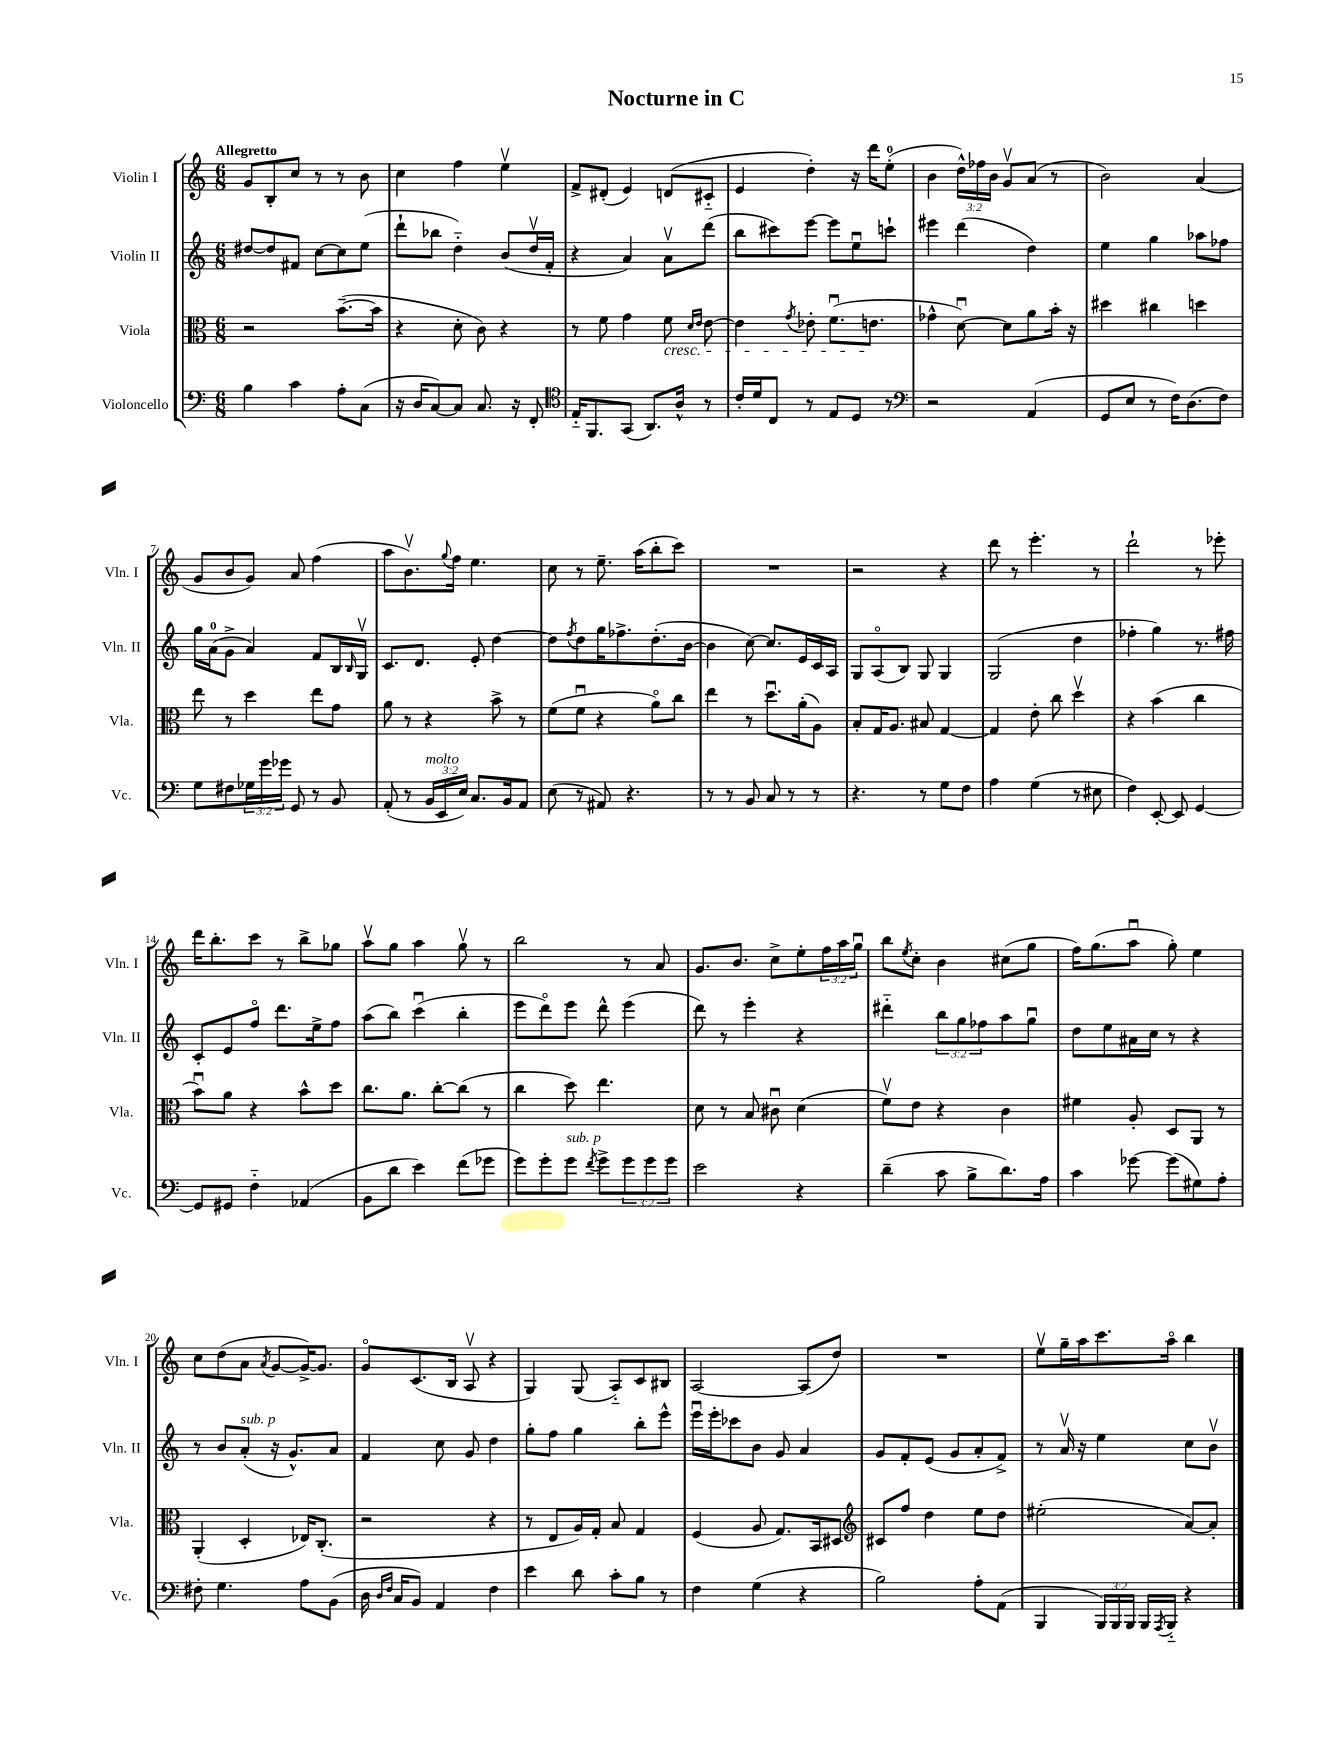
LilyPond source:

\header { title = "Nocturne in C" }
<<
\new StaffGroup <<
\new Staff = "s0" \with { instrumentName = "Violin I" shortInstrumentName = "Vln. I" } {
    \clef treble \key c \major \numericTimeSignature \time 6/8 \override Staff.TupletNumber.text = #tuplet-number::calc-fraction-text \tempo "Allegretto"
    g'8 b8-. c''8 r8 r8 b'8 |
    c''4 f''4 e''4\upbow |
    f'8-> dis'8-.( e'4) d'8( cis'8-_ |
    e'4 d''4-.) r16 d'''16 e''8-0-.( |
    b'4 \tuplet 3/2 { d''16-^) fes''16 b'16 } g'8\upbow a'8( r8 |
    b'2) a'4( |
    g'8 b'8 g'8) a'8 f''4( |
    a''8 b'8.\upbow) \appoggiatura { g''8 } f''16 e''4. |
    c''8 r8 e''8.-- a''16( b''8-. c'''8) |
    R2. |
    r2 r4 |
    d'''8 r8 e'''4.-. r8 |
    d'''2-! r8 ees'''8-. |
    d'''16 b''8.-. c'''8 r8 b''8-> ges''8 |
    a''8\upbow g''8 a''4 g''8\upbow r8 |
    b''2 r8 a'8 |
    g'8. b'8. c''8-> e''8-. \tuplet 3/2 { f''16 a''16 g''16\downbow } |
    b''8 \acciaccatura { e''8 } c''8-. b'4 cis''8( g''8 |
    f''16) g''8.( a''8\downbow g''8-.) e''4 |
    c''8 d''8( a'8 \acciaccatura { a'8 } g'8~ g'16~->) g'8. |
    g'8\flageolet c'8.( b16 a8\upbow r4 |
    g4) g8( a8-_) c'8 bis8 |
    a2~ a8( d''8) |
    R2. |
    e''8\upbow g''16-- a''16 c'''8. a''16\flageolet b''4 \bar "|." |
}
\new Staff = "s1" \with { instrumentName = "Violin II" shortInstrumentName = "Vln. II" } {
    \clef treble \key c \major \numericTimeSignature \time 6/8 \override Staff.TupletNumber.text = #tuplet-number::calc-fraction-text
    dis''8~ dis''8 fis'8 c''8~ c''8 e''8( |
    d'''8-! bes''8 d''4-_) b'8( d''16\upbow f'16-. |
    r4 a'4) a'8\upbow d'''8( |
    b''8 cis'''8) e'''8~ e'''8 e''8\downbow c'''8-! |
    eis'''4 d'''4( d''4) |
    e''4 g''4 aes''8 fes''8 |
    g''16 a'16-0( g'8-> a'4) f'8 b16 \grace { b16 } g16\upbow |
    c'8. d'8. e'8-. d''4~ |
    d''8 \acciaccatura { f''8 } d''8 g''16 fes''8.-> d''8.-.( b'16~ |
    b'4 c''8~) c''8. e'16 c'16 a16 |
    g8 a8\flageolet( b8) g8 g4 |
    g2( d''4 |
    fes''4-. g''4) r8. fis''16 |
    c'8-. e'8 f''8\flageolet d'''8. e''16-> f''8 |
    a''8( b''8) c'''4\downbow( b''4-. |
    e'''8 d'''8\flageolet) e'''8 d'''8-^ e'''4( |
    d'''8) r8 e'''4-. r4 |
    dis'''4-_ \tuplet 3/2 { b''8 g''8 fes''8 } a''8 g''8\downbow |
    d''8 e''8 ais'16 c''16 r8 r4 |
    r8 b'8 a'8-.^\markup { \italic "sub. p" }( r16 g'8.-^) a'8 |
    f'4 c''8 g'8 d''4 |
    g''8-. f''8 g''4 b''8-. e'''8-^ |
    e'''16\downbow e'''16-. ces'''8 b'8 g'8 a'4 |
    g'8 f'8-. e'8( g'8 a'8-. f'8->) |
    r8 a'16\upbow r16 e''4 c''8 b'8\upbow \bar "|." |
}
\new Staff = "s2" \with { instrumentName = "Viola" shortInstrumentName = "Vla." } {
    \clef alto \key c \major \numericTimeSignature \time 6/8
    r2 b'8.~--( b'16 |
    r4 d'8-. c'8) r4 |
    r8 f'8 g'4 f'8\cresc \grace { d'16 e'16 } e'8~ |
    e'4 \acciaccatura { g'8 } ees'8-. f'8.\downbow( e'8.\! |
    ges'4-^ d'8~\downbow) d'8 a'8 b'16-. r16 |
    dis''4 cis''4 d''4 |
    e''8 r8 d''4 e''8 g'8 |
    a'8 r8 r4 b'8-> r8 |
    f'8( f'8\downbow r4 a'8\flageolet) c''8 |
    e''4 r8 d''8.\downbow a'16-.( a8) |
    b8-. g16 a8. bis8 g4~ |
    g4 e'8-. c''8 d''4\upbow |
    r4 b'4( c''4 |
    b'8\downbow) a'8 r4 b'8-^ d''8 |
    c''8. a'8. c''8~-. c''8( r8 |
    c''4 d''8) e''4. |
    d'8 r8 b8 cis'8\downbow d'4( |
    f'8\upbow) e'8 r4 c'4 |
    fis'4 a8-. d8 a,8 r8 |
    a,4-.( d4-. ees16) c8.-.( |
    r2 r4 |
    r8 e8 a16) g16-. b8 g4 |
    f4( a8 g8.) b,16 dis8 |
    \clef treble cis'8 f''8 d''4 e''8 d''8 |
    eis''2-.( a'8~) a'8-. \bar "|." |
}
\new Staff = "s3" \with { instrumentName = "Violoncello" shortInstrumentName = "Vc." } {
    \clef bass \key c \major \numericTimeSignature \time 6/8 \override Staff.TupletNumber.text = #tuplet-number::calc-fraction-text
    b4 c'4 a8-. c8( |
    r16 d16 c8~) c8 c8. r16 f,8-. |
    \clef tenor e16-_ f,8. g,8( a,8.) a16-^ r8 |
    c'16-. d'16 c8 r8 e8 d8 r8 |
    \clef bass r2 a,4( |
    g,8 e8 r8 f16) d8.( f8) |
    g8 fis8 \tuplet 3/2 { ges16 g'16 ges'16 } g,8 r8 b,8 |
    a,8-.( r8 \tuplet 3/2 { b,16^\markup { \italic "molto" } e,16 e16) } c8. b,16 a,8 |
    e8( r8 ais,8) r4. |
    r8 r8 b,8 c8 r8 r8 |
    r4. r8 g8 f8 |
    a4 g4( r8 eis8 |
    f4) e,8~-. e,8 g,4~ |
    g,8 gis,8 f4-_ aes,4( |
    b,8 d'8 e'4) f'8( ges'8 |
    g'8) g'8-. g'8^\markup { \italic "sub. p" } \acciaccatura { f'8 } g'8-> \tuplet 3/2 { g'8 g'8 g'8 } |
    e'2 r4 |
    d'4--( c'8 b8-> d'8.) a16 |
    c'4 ges'8~ ges'8( gis8) a8-. |
    fis8-. g4. a8 b,8( |
    d16 \grace { d16 f16 } c16 b,8) a,4 f4 |
    e'4 d'8 c'8-. b8 r8 |
    f4 g4( r4 |
    b2) a8-. a,8( |
    b,,4 \tuplet 3/2 { b,,16) b,,16 b,,16 } b,,16 \acciaccatura { a,,8 } b,,16-_ r4 \bar "|." |
}
>>
>>
